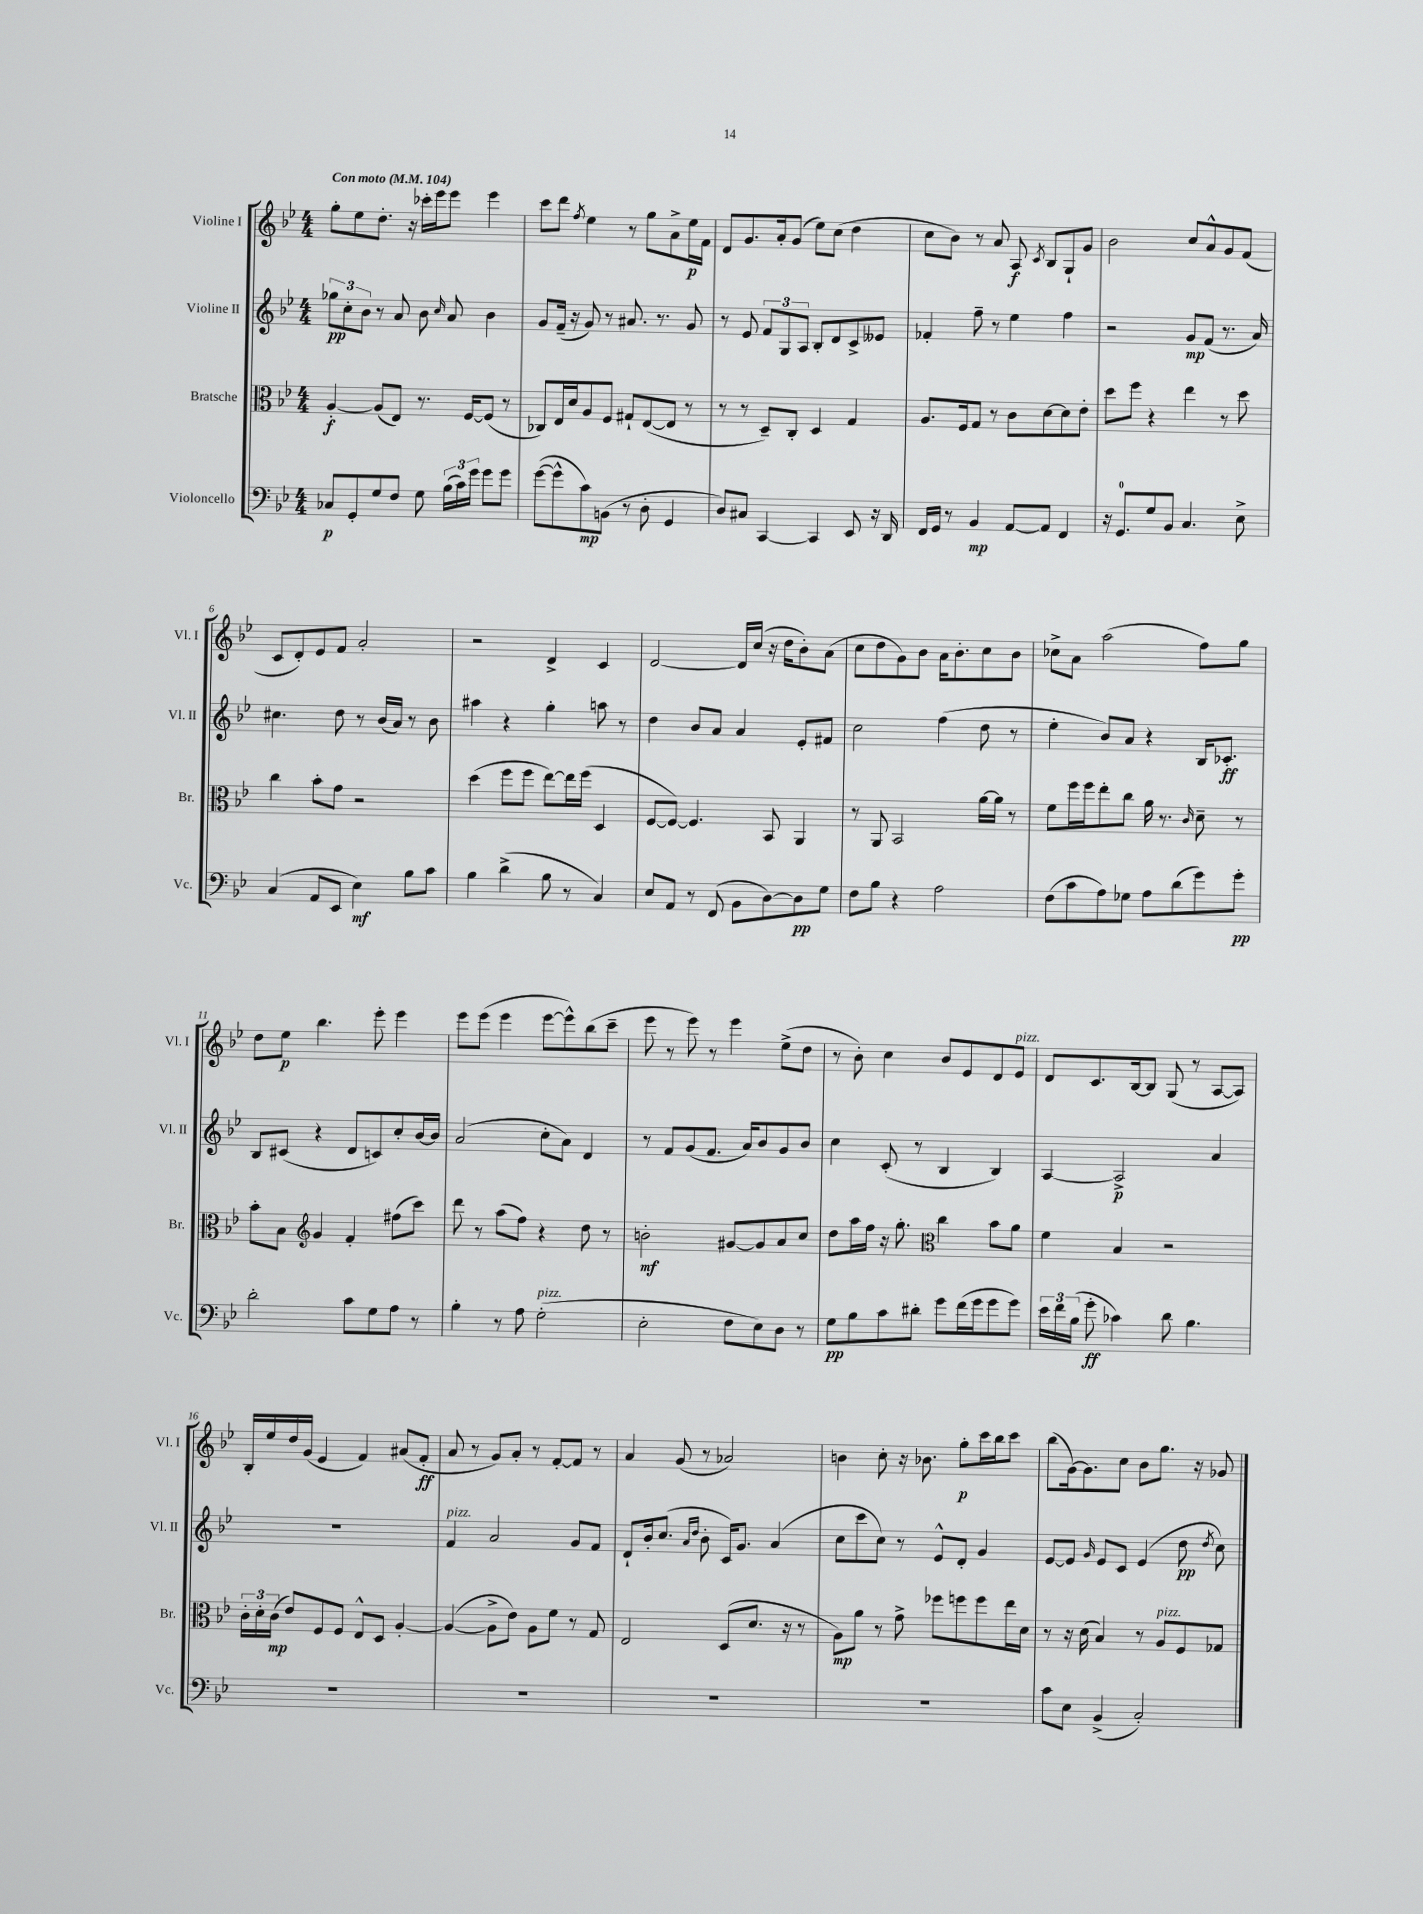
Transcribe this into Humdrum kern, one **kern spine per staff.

**kern	**kern	**kern	**kern
*staff4	*staff3	*staff2	*staff1
*clefF4	*clefC3	*clefG2	*clefG2
*k[b-e-]	*k[b-e-]	*k[b-e-]	*k[b-e-]
*M4/4	*M4/4	*M4/4	*M4/4
*MM104	*MM104	*MM104	*MM104
8C-	[4A'	12gg-	8gg'
.	.	12cc'	.
8GG'	.	.	8ee-
.	.	12b-	.
8G	(8A]	8r	8.dd'
8F	8E-)	8a	.
.	.	.	16r
8G	8.r	8b-	16ccc-'
.	.	.	16eee-
.	.	16qqcc	.
(24B-	.	8a	8eee-
24c)	.	.	.
.	[16F	.	.
24g	.	.	.
8g	(8F]	4b-	4eee-
8g	8r	.	.
=	=	=	=
([8g	8C-)	8g	8ccc
8g^^]	16E-	(16f~	8ddd
.	16d	16r	.
.	.	.	8qff
8c)	8A	8g)	4ee-
(8BB	8F	8r	.
8r	8G#`	8.a#	8r
8D'	([8E-	.	8gg
.	.	8.r	.
4GG	8E-]	.	8a^
.	8r	8g	16ee-
.	.	.	16f
=	=	=	=
8D)	8r	8r	8d
8C#	8r	8e-	8.g
[4CC	8D~)	12f	.
.	.	.	16a'
.	.	12G	.
.	8C'	.	(8g
.	.	12A	.
4CC]	4D	8B-'	8ee-)
.	.	8d	(8cc
8EE-	4G	8c^	4dd
16r	.	8e--	.
16DD	.	.	.
=	=	=	=
16FF	8.A	4f-'	8cc
16GG	.	.	.
8r	.	.	8b-)
.	16F	.	.
4BB-	8G	8ff~	8r
.	8r	8r	8a
[8AA	8c	4ee-	8A
.	.	.	8qc
8AA]	[8d	.	8B-
4FF	8d]	4ff	8G`
.	8e-'	.	8g
=	=	=	=
16r	8dd	2r	2b-
8.GG	.	.	.
.	8ff	.	.
8G	4r	.	.
8BB-	.	.	.
4.C	4ee-	8g	8cc
.	.	(8f	8a^^
.	8r	8.r	8g
8E-^	8dd	.	(8f
.	.	16a)	.
=	=	=	=
(4C	4cc	4.cc#	8c
.	.	.	8d')
8AA	8b-'	.	8e-
8EE-	8g	8dd	8f
4E-)	2r	8r	2a'
.	.	(16b-	.
.	.	16a)	.
8B-	.	8r	.
8c	.	8b-	.
=	=	=	=
4B-	(4dd	4aa#	2r
(4d^	8ff	4r	.
.	8ff	.	.
8B-	[8ee-)	4gg'	4d^
8r	16ee-]	.	.
.	(16ff	.	.
4C)	4D	8aa	4c
.	.	8r	.
=	=	=	=
8E-	[8F	4dd	[2d
8AA	8F_)	.	.
8r	4.F]	8b-	.
(8FF	.	8a	.
8BB-	.	4a	16d]
.	.	.	(16cc
[8D)	8BB-	.	16r
.	.	.	16dd
8D]	4AA	8e-'	8b-')
8G	.	8f#	(8a
=	=	=	=
8F	8r	2cc	8cc
8B-	8AA	.	8dd
4r	2BB-	.	8g)
.	.	.	8b-
2A	.	(4ff	16a
.	.	.	8.b-'
.	[16a	8dd	8cc
.	16a]	.	.
.	8r	8r	8b-
=	=	=	=
(8F	8f	4ee-'	8cc-^
8c	16ff	.	8a
.	16ff	.	.
8A)	8ee-'	8b-)	(2aa
8G-	8cc	8a	.
8A	16a	4r	.
.	8.r	.	.
(8d	.	.	.
.	16qqc	.	.
8g)	8d~	16B-	8ff)
.	.	8.c-'	.
8g'	8r	.	8gg
=	=	=	=
2d'	8b-'	8B-	8dd
.	8B-	(8c#	8ee-
*	*clefG2	*	*
.	4g	4r	4.bb-
8c	4f'	8d	.
8G	.	8c)	8eee-'
8A	(8ff#	8cc'	4eee-
8r	8ccc)	[16b-	.
.	.	16b-]	.
=	=	=	=
4B-'	8ddd	(2a	8eee-
.	8r	.	(8eee-
8r	(8aa	.	4eee-
8A	8ff)	.	.
(2G'	4r	8cc'	[8eee-
.	.	8a)	8eee-^^])
.	8dd	4d	(8bb-
.	8r	.	8ccc~
=	=	=	=
2E-'	2b'	8r	8eee-
.	.	8f	8r
.	.	(8g	8eee-)
.	.	8.f	8r
8F	[8g#	.	4eee-
.	.	16a)	.
8E-)	8g#]	8b-	.
8D	8a	8g	(8ee-^
8r	8cc	8b-	8dd
=	=	=	=
8G	8dd	4cc	8r
8B-	16aa	.	8b-')
.	16ff	.	.
8c	16r	(8c'	4cc
.	8.gg'	.	.
8d#'	.	8r	.
*	*clefC3	*	*
8g	4cc	4B-	8b-
(16f	.	.	8e-
16g	.	.	.
8g	8b-	4B-)	8d
8g)	8a	.	8e-
=	=	=	=
24e-	4f	[4A	8d
24f	.	.	.
(24B-	.	.	.
8g'	.	.	8.c
4c-)	4B-	2A^]	.
.	.	.	[16B-
.	.	.	8B-]
8d	2r	.	(8G
4.B-	.	.	8r
.	.	4a	[8A
.	.	.	8A])
=	=	=	=
1r	24c'	1r	16B-'
.	24d'	.	.
.	.	.	16ee-
.	(24c	.	.
.	8e-)	.	16dd
.	.	.	(16g
.	8F	.	4e-
.	8F	.	.
.	8E-^^	.	4f)
.	8D	.	.
.	[4A'	.	(8a#
.	.	.	8f'
=	=	=	=
1r	(4A_	4f	8a
.	.	.	8r
.	8A^]	2a	8g)
.	8e-)	.	8a'
.	8A	.	8r
.	8f	.	[8f'
.	8r	8g	8f]
.	8G	8f	8r
=	=	=	=
1r	2E-	8d`	4a
.	.	16b-'	.
.	.	(8.cc	.
.	.	.	(8g
.	.	16qqa	.
.	.	16qqdd	.
.	.	8b-'	8r
.	(8D	16c)	2a-)
.	.	8.g	.
.	8.d	.	.
.	.	(4a	.
.	16r	.	.
.	8r	.	.
=	=	=	=
1r	8A)	8cc	4b
.	8a	8ccc	.
.	8r	8cc)	8cc'
.	8g^	8r	16r
.	.	.	8.b-
.	8ff-	8e-^^	.
.	8ff	8d'	8gg'
.	8ff	4g	16ccc
.	.	.	16bb-
.	16ee-	.	8ccc
.	16d	.	.
=	=	=	=
8c	8r	[8e-	(8bb-
8E-	16r	8e-]	[16g)
.	(16d	.	8.g]
.	.	16qqg	.
(4BB-^	4B-)	8e-	.
.	.	8c	8cc
2C')	8r	(4e-	8b-
.	8A	.	8.gg
.	8F	8dd	.
.	.	.	16r
.	.	8qdd	.
.	8G-	8cc)	8g-
==	==	==	==
*-	*-	*-	*-
